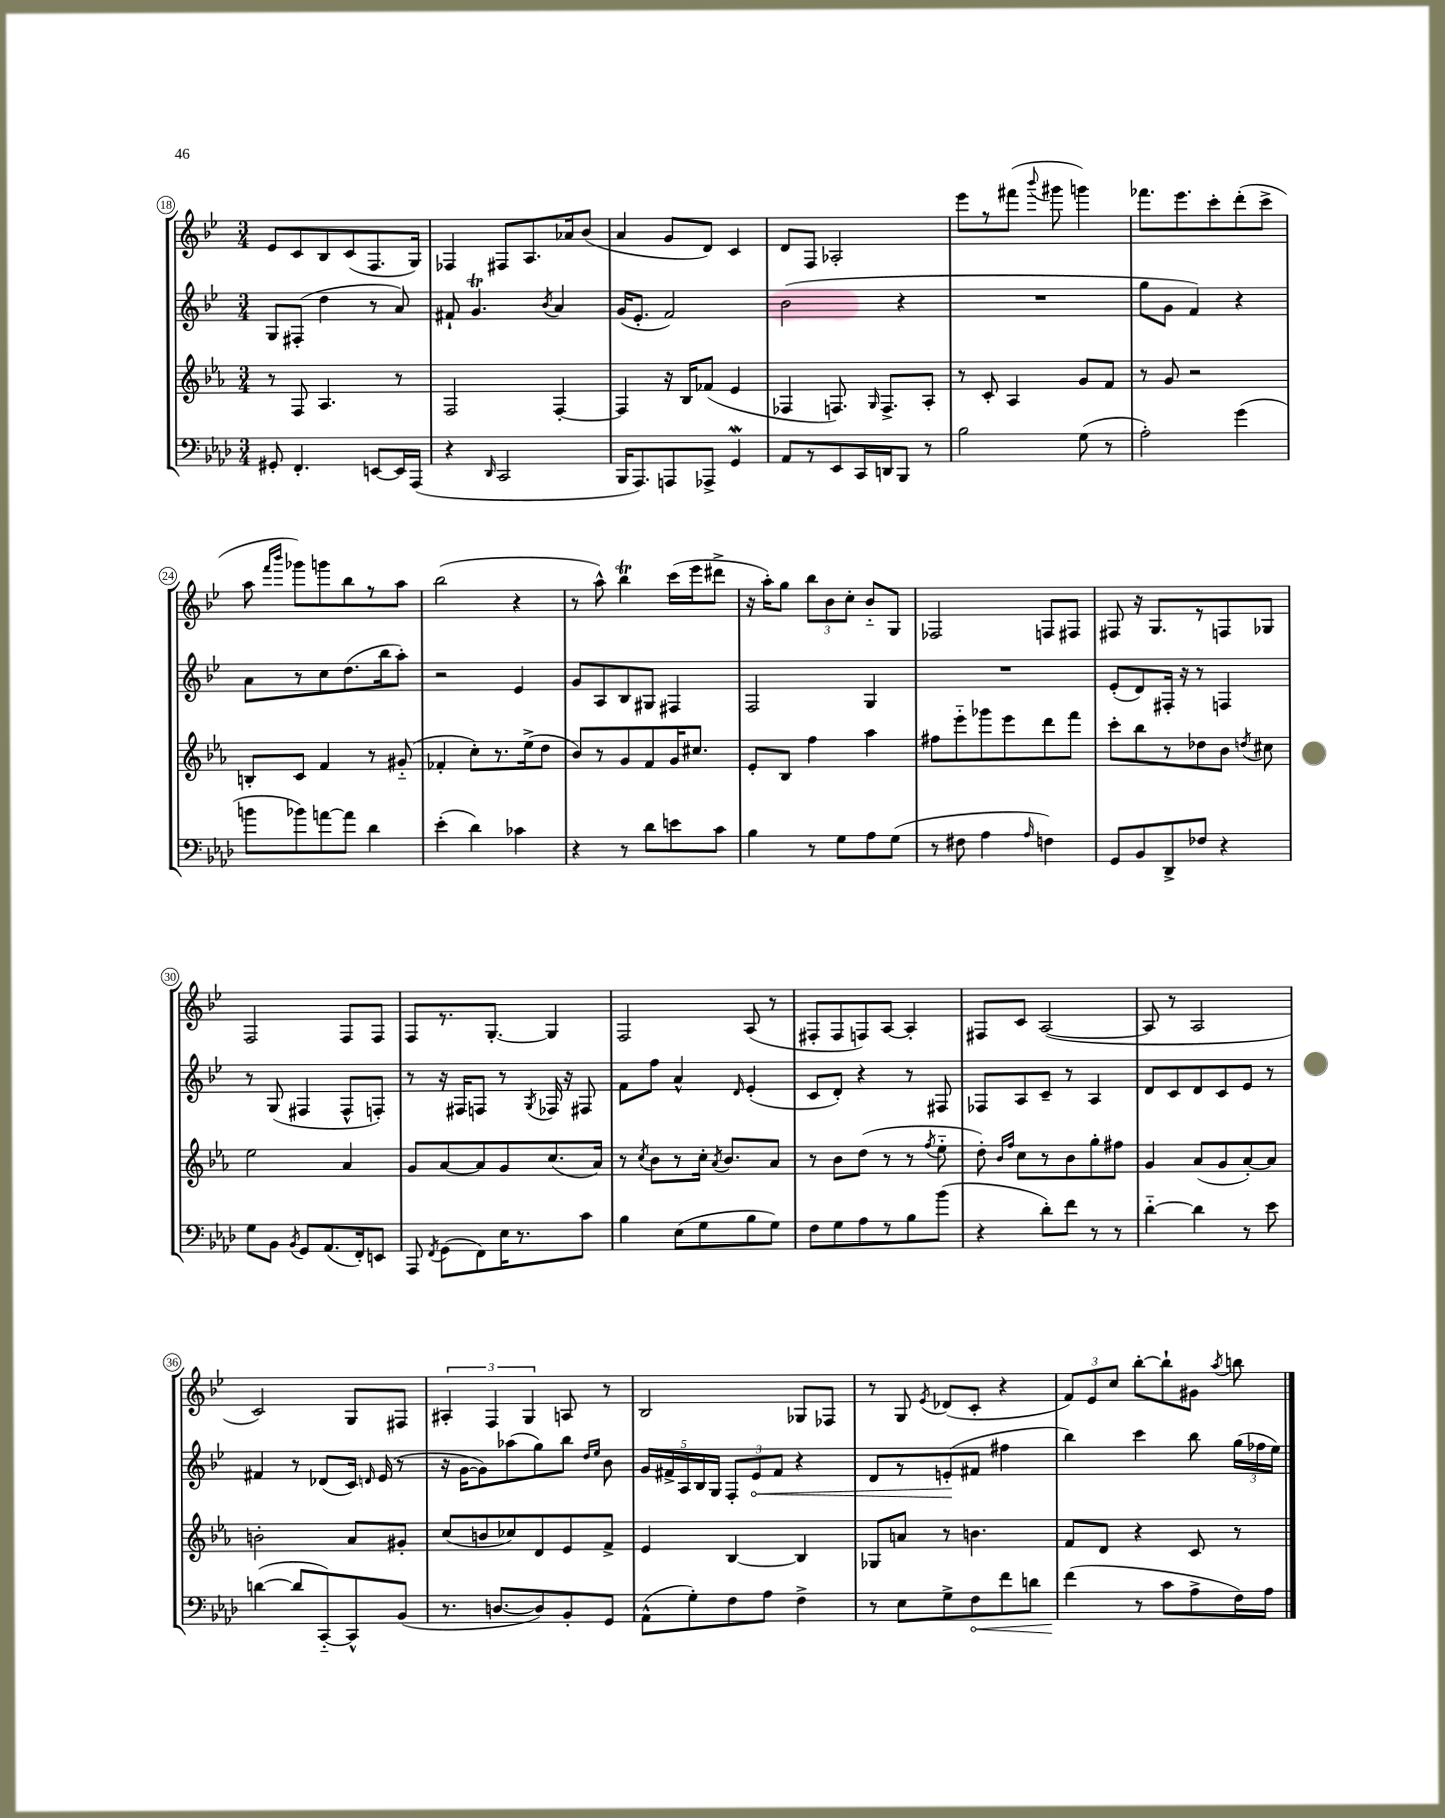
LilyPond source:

<<
\new StaffGroup <<
\new Staff = "s0" {
    \clef treble \key bes \major \numericTimeSignature \time 3/4
    \autoBeamOff ees'8[ c'8 bes8 c'8( f8. g16]) |
    fes4 fis8[ a8. aes'16 bes'8]( |
    a'4 g'8[ d'8]) c'4 |
    d'8[ f8] aes2-. |
    ees'''8[ r8 fis'''8]( \appoggiatura { bes'''8 } gis'''8 g'''4) |
    fes'''8.[ ees'''8. c'''8-. d'''8-.( c'''8]-> |
    a''8 \grace { f'''16[ bes'''16] } ges'''8[) g'''8 bes''8 r8 a''8] |
    bes''2( r4 |
    r8 a''8-^) bes''4\trill c'''16[( ees'''16 dis'''8]-> |
    r16 a''16[-.) g''8] \tuplet 3/2 { bes''8[ bes'8 c''8]-. } bes'8[-_ g8] |
    fes2 f8[ fis8] |
    fis8 r16 g8.[ r8 f8 ges8] |
    f2 f8[ f8] |
    f8[ r8. g8.]~-. g4 |
    f2 a8( r8 |
    fis8[-. fis8 f8) a8]~ a4-. |
    fis8[ c'8] a2~( |
    a8 r8 a2 |
    c'2) g8[ fis8] |
    \tuplet 3/2 { ais4-. f4 g4 } a8 r8 |
    bes2 ges8[ fes8] |
    r8 g8 \acciaccatura { ees'8 } des'8[( c'8]-. r4 |
    \tuplet 3/2 { f'8[) ees'8 c''8] } bes''8[~-. bes''8-! gis'8] \acciaccatura { a''8 } b''8 \bar "|." |
}
\new Staff = "s1" {
    \clef treble \key bes \major \numericTimeSignature \time 3/4
    \autoBeamOff g8[ fis8]-.( d''4 r8 a'8) |
    fis'8-! g'4.\trill \acciaccatura { bes'8 } a'4 |
    g'16[( ees'8.]-. f'2) |
    bes'2( r4 |
    R2. |
    g''8[ g'8] f'4) r4 |
    a'8[ r8 c''8 d''8.( bes''16 a''8]-.) |
    r2 ees'4 |
    g'8[ a8 bes8 gis8] fis4 |
    f2 g4 |
    R2. |
    ees'8[-.( d'8) fis16]-. r16 r8 f4 |
    r8 g8( fis4 fis8[-^ f8]-.) |
    r8 r16 fis16[ f8] r8 \acciaccatura { g8 } fes16 r16 fis8 |
    f'8[ f''8] a'4-^ \grace { d'16 } ees'4-.( |
    c'8[ d'8]-.) r4 r8 fis8 |
    fes8[ a8 c'8]-- r8 a4 |
    d'8[ c'8 d'8 c'8 ees'8] r8 |
    fis'4 r8 des'8[( c'16]) \grace { d'16 } ees'16( r8 |
    r16 g'16[~ g'8) aes''8( g''8) bes''8] \grace { d''16[ ees''16] } bes'8 |
    \tuplet 5/4 { g'16[ fis'16-> a16 bes16 g16] } \tuplet 3/2 { f8[-. \once \override Hairpin.circled-tip = ##t ees'8\< fis'8] } r4 |
    d'8[ r8 e'8-.\!( fis'8] fis''4 |
    bes''4) c'''4 bes''8 \tuplet 3/2 { g''16[( fes''16 ees''16]) } \bar "|." |
}
\new Staff = "s2" {
    \clef treble \key ees \major \numericTimeSignature \time 3/4
    \autoBeamOff r8 f8 aes4. r8 |
    f2 f4~-. |
    f4 r16 bes16[ fes'8]( ees'4 |
    fes4 f8.) \grace { g16 } f8.[-> aes8]-. |
    r8 c'8-. aes4 g'8[ f'8] |
    r8 g'8 r2 |
    b8[-. c'8] f'4 r8 gis'8-_( |
    fes'4-. c''8[-.) r8. ees''16->( d''8] |
    bes'8[) r8 g'8 f'8 g'16 cis''8.] |
    ees'8[-. bes8] f''4 aes''4 |
    fis''8[ ees'''8-_ ges'''8 ees'''8 d'''8 f'''8] |
    c'''8[-. bes''8 r8 des''8 bes'8] \acciaccatura { d''8 } cis''8 |
    ees''2 aes'4 |
    g'8[ aes'8~ aes'8 g'8 c''8.( aes'16]) |
    r8 \acciaccatura { c''8 } bes'8[ r8 c''16]-. \acciaccatura { aes'8 } bes'8.[ aes'8] |
    r8 bes'8[ d''8]( r8 r8 \acciaccatura { f''8 } ees''8-_ |
    d''8-.) \grace { bes'16[ f''16] } c''8[ r8 bes'8 g''8-. fis''8] |
    g'4 aes'8[( g'8 aes'8~-.) aes'8] |
    b'2-. aes'8[ gis'8]-. |
    c''8[( b'8 ces''8) d'8 ees'8 f'8]-> |
    ees'4 bes4~ bes4 |
    ges8[ a'8] r8 b'4. |
    f'8[ d'8] r4 c'8 r8 \bar "|." |
}
\new Staff = "s3" {
    \clef bass \key aes \major \numericTimeSignature \time 3/4
    \autoBeamOff gis,8-. f,4.-. e,8[~ e,16 aes,,16]( |
    r4 \grace { des,16 } c,2 |
    bes,,16[ aes,,8.) a,,8 aes,,8]-> g,4\mordent |
    aes,8[ r8 ees,8 c,16 d,16 bes,,8] r8 |
    bes2 g8( r8 |
    aes2-.) g'4( |
    b'8[ bes'8) a'8~ a'8] des'4 |
    ees'4-.( des'4) ces'4 |
    r4 r8 des'8[ e'8 c'8] |
    bes4 r8 g8[ aes8 g8]( |
    r8 fis8 aes4 \grace { aes16 } f4) |
    g,8[ bes,8 des,8-> fes8] r4 |
    g8[ bes,8] \acciaccatura { bes,8 } g,8[ aes,8.( f,16-.) e,8] |
    aes,,8 \acciaccatura { f,8 } g,8[( f,8) ees16 r8. c'8] |
    bes4 ees8[( g8 bes8 g8]) |
    f8[ g8 aes8 r8 bes8 bes'8]( |
    r4 des'8[-.) f'8] r8 r8 |
    des'4~-_ des'4 r8 ees'8 |
    d'4~( d'8[ c,8~-_) c,8-^ bes,8]( |
    r8. d8.[~ d8) bes,8-. g,8] |
    aes,8[-^( g8-.) f8 aes8] f4-> |
    r8 ees8[ g8-> \once \override Hairpin.circled-tip = ##t f8\< f'8 d'8] |
    f'4\!( r8 c'8[ aes8-> f16) aes16] \bar "|." |
}
>>
>>
\layout { \context { \Score currentBarNumber = #18 \override BarNumber.stencil = #(make-stencil-circler 0.1 0.3 ly:text-interface::print) } }
